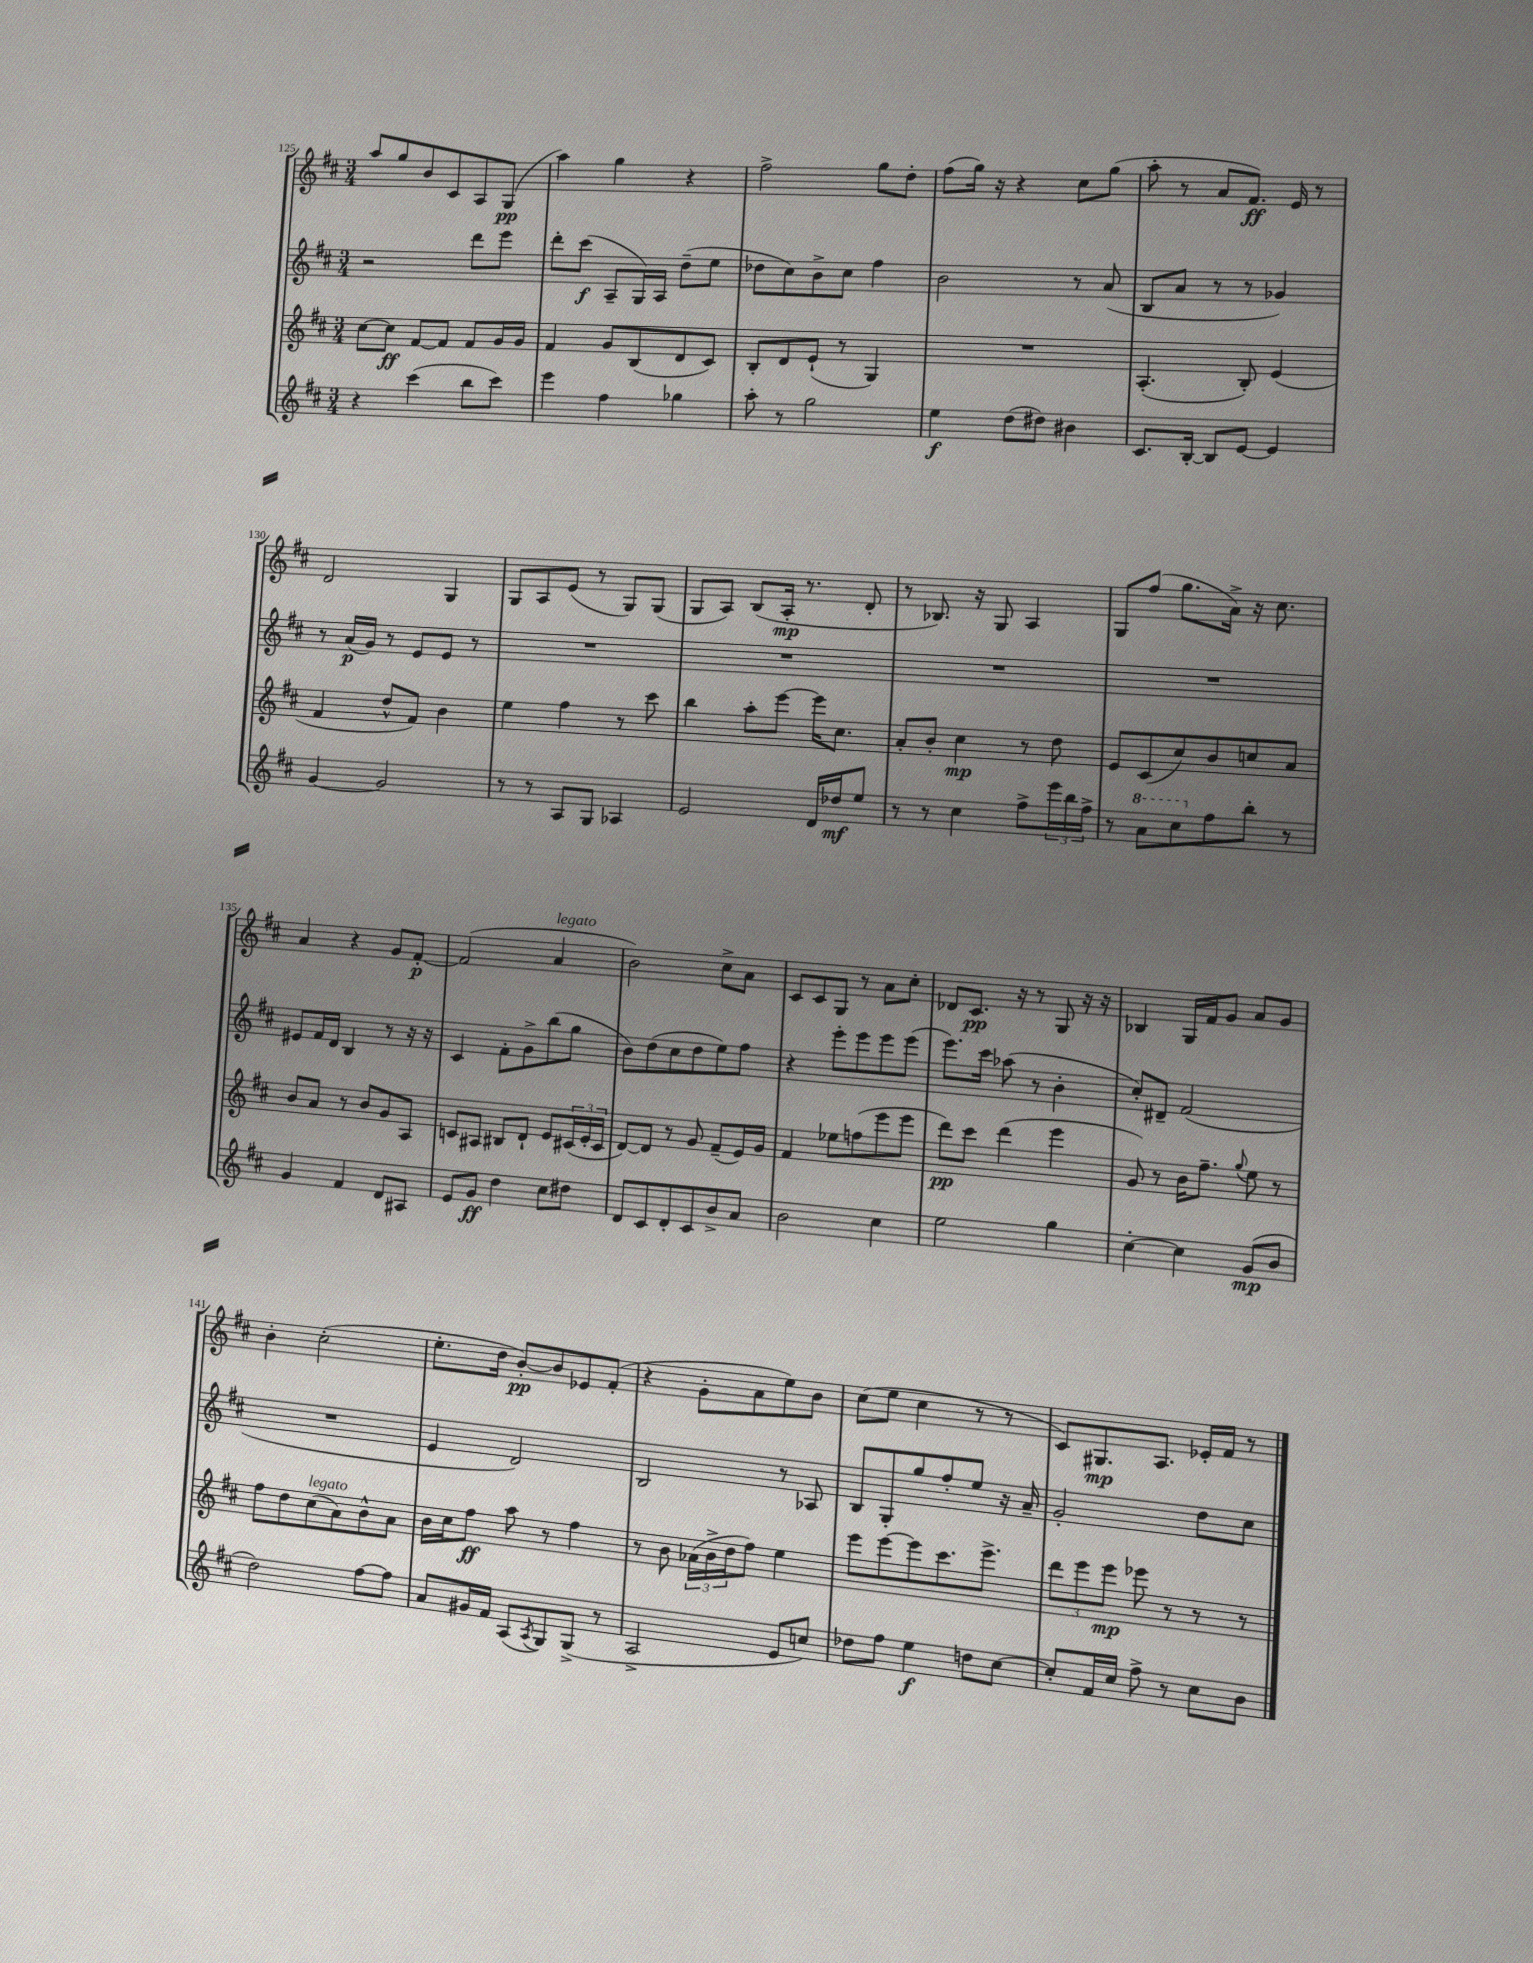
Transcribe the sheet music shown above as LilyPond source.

<<
\new StaffGroup <<
\new Staff = "s0" {
    \clef treble \key d \major \numericTimeSignature \time 3/4
    a''8 g''8 b'8 cis'8 a8 g8\pp( |
    a''4) g''4 r4 |
    fis''2-> g''8 d''8-. |
    fis''8( g''16) r16 r4 cis''8 g''8( |
    a''8-. r8 a'8 fis'8.\ff) e'16 r8 |
    d'2 g4 |
    g8 a8 e'8( r8 g8) g8( |
    g8 a8) b8( a16-.\mp r8. d'8-. |
    r8 bes8.) r16 g8 a4 |
    g8 fis''8( g''8. a'16->) r16 cis''8. |
    a'4 r4 g'8 fis'8~-.\p |
    fis'2( a'4^\markup { \italic "legato" } |
    b'2) cis''8-> a'8 |
    cis'8 cis'8 g8 r8 a'8 cis''8-. |
    des'8 cis'8.\pp r16 r8 g8 r16 r16 |
    bes4 g16 fis'16 g'8 a'8 g'8 |
    b'4-. cis''2-.( |
    e''8.-. d''16 b'8~-.\pp) b'8 ees'8 fis'8-.( |
    r4 g'8-. a'8 e''8) b'8 |
    cis''8( e''8 cis''4 r8 r8 |
    cis'8) gis8.\mp a8. ees'16-. fis'16 r8 \bar "|." |
}
\new Staff = "s1" {
    \clef treble \key d \major \numericTimeSignature \time 3/4
    r2 d'''8 e'''8 |
    d'''8-. cis'''8\f( a8-- g16) a16 d''8--( e''8 |
    des''8 cis''8) b'8-> cis''8 fis''4 |
    b'2 r8 a'8( |
    b8 a'8 r8 r8 ges'4) |
    r8 a'16\p( g'16) r8 e'8 e'8 r8 |
    R2. |
    R2. |
    R2. |
    R2. |
    eis'8 fis'16 d'16 b4 r8 r16 r16 |
    cis'4 fis'8-. g'8-> b''8( g''8 |
    b'8) d''8( cis''8 d''8 e''8) fis''8 |
    r4 e'''8-. e'''8 e'''8 e'''8( |
    e'''8.) cis'''16 aes''8( r8 b'4-. |
    cis''8-.) dis'8-- fis'2( |
    R2. |
    e'4 d'2) |
    b2 r8 aes8 |
    b8 g8-. g''8 fis''8-. e''8 r16 a'16-- |
    g'2-. d''8 cis''8 \bar "|." |
}
\new Staff = "s2" {
    \clef treble \key d \major \numericTimeSignature \time 3/4
    cis''8~ cis''8\ff fis'8~ fis'8 fis'8 g'16 g'16 |
    fis'4 g'8 b8( d'8 cis'8) |
    b8-. d'8 e'8-!( r8 g4) |
    R2. |
    a4.-.( b8-.) e'4( |
    fis'4 d''8-^ fis'8) b'4 |
    e''4 fis''4 r8 cis'''8 |
    b''4 a''8-. e'''8~ e'''16 cis''8. |
    a'8-. b'8-. cis''4\mp r8 d''8 |
    e'8 cis'8( cis''8) b'8 c''8 a'8 |
    b'8 a'8 r8 b'8 g'8 a8 |
    c'8 ais8 bis8 d'8-! e'8 \tuplet 3/2 { cis'16( e'16-. cis'16 } |
    d'8~) d'8 r8 g'8 fis'8--( e'16) g'16 |
    fis'4 ees''8 f''8( e'''8 e'''8 |
    d'''8\pp) cis'''8 d'''4( e'''4 |
    g'8) r8 b'16 fis''8.-- \appoggiatura { g''8 } e''8 r8 |
    fis''8 d''8 cis''8^\markup { \italic "legato" }( a'8) b'8-^ a'8 |
    b'16 cis''16 fis''8\ff a''8 r8 fis''4 |
    r8 b'8 \tuplet 3/2 { aes'16( b'16-> d''16 } fis''8) e''4 |
    e'''8 e'''8~ e'''8 cis'''8. e'''8.-> |
    \tuplet 3/2 { d'''8 e'''8 e'''8\mp } ees'''8 r8 r8 r8 \bar "|." |
}
\new Staff = "s3" {
    \clef treble \key d \major \numericTimeSignature \time 3/4
    r4 cis'''4( b''8 cis'''8) |
    e'''4 fis''4 ges''4 |
    a''8-. r8 g''2 |
    e''4\f d''8( dis''8) bis'4 |
    cis'8. b16~-. b8 e'8~ e'4 |
    g'4~ g'2 |
    r8 r8 a8 g8 aes4 |
    e'2 d'16 des''16\mf e''8 |
    r8 r8 cis''4 fis''8-> \tuplet 3/2 { e'''16 b''16 fis''16-> } |
    r8 \ottava #1 a''8 cis'''8 \ottava #0 fis''8 b''8-. r8 |
    g'4 fis'4 d'8 ais8 |
    e'8 g'8\ff d''4 cis''8 dis''8 |
    d'8 cis'8 d'8-. cis'8 b'8-> a'8 |
    b'2 cis''4 |
    e''2 g''4 |
    cis''4~-. cis''4 g'8\mp( b'8 |
    d''2) fis''8~ fis''8 |
    a'8 gis'16 fis'16 a8( \acciaccatura { a8 } g8) g8->( r8 |
    a2-> e'8 c''8) |
    des''8 fis''8 e''4\f d''8 cis''8~ |
    cis''8-. fis'16 cis''16 fis''8-> r8 cis''8 b'8 \bar "|." |
}
>>
>>
\layout { \context { \Score currentBarNumber = #125 } }
